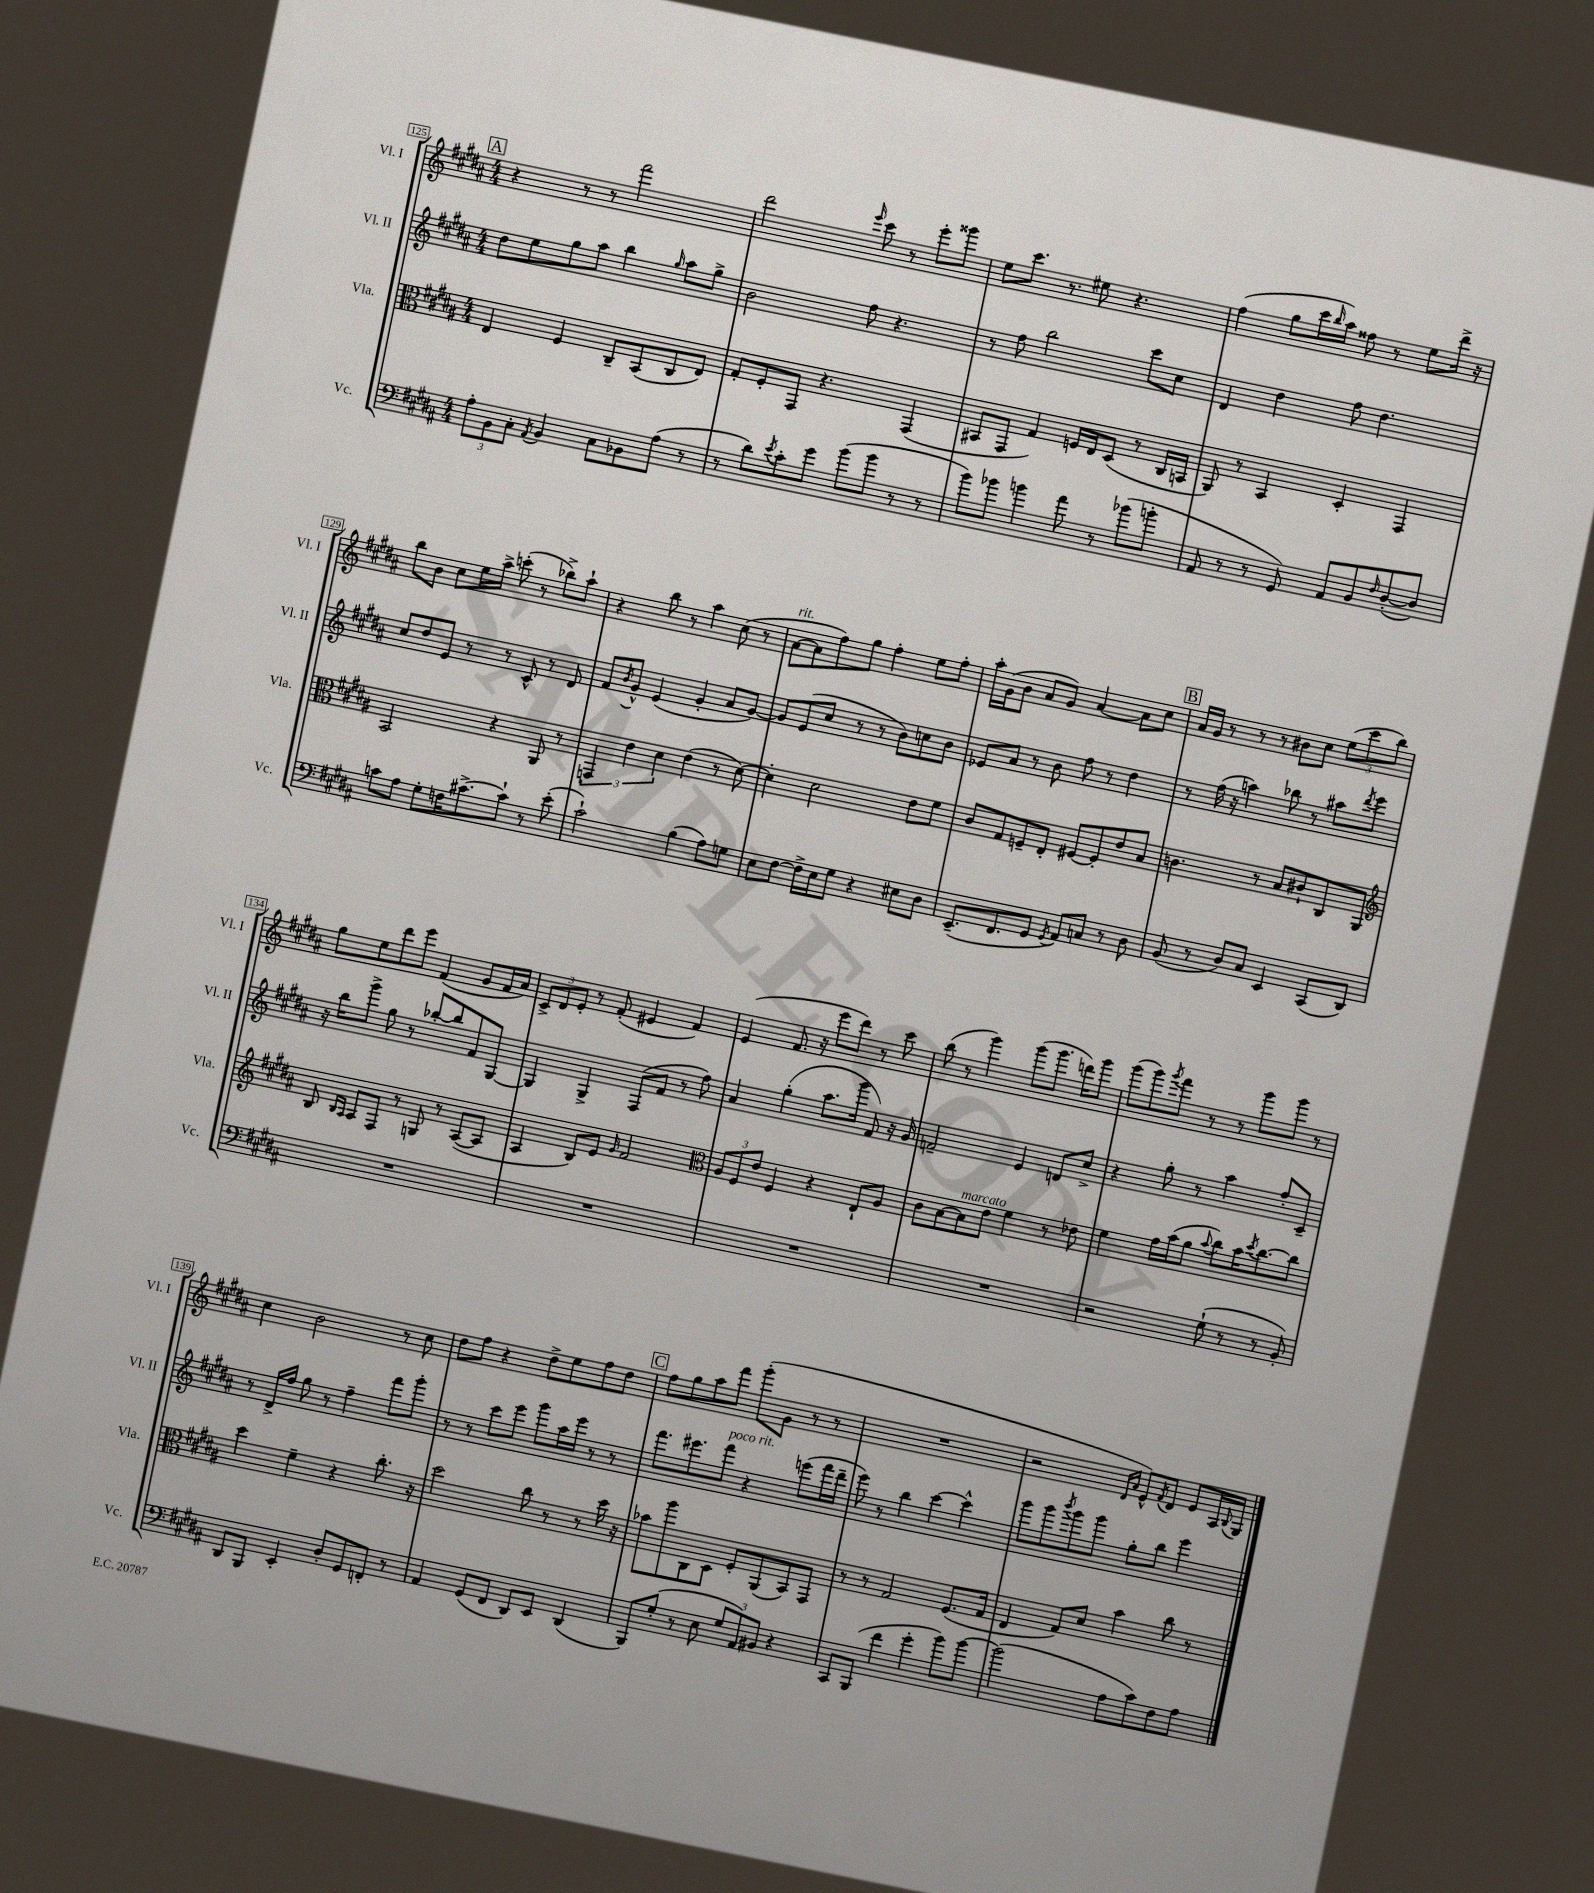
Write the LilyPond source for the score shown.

<<
\new StaffGroup <<
\new Staff = "s0" \with { instrumentName = "Vl. I" shortInstrumentName = "Vl. I" } {
    \clef treble \key b \major \numericTimeSignature \time 4/4
    \mark \markup { \box "A" } r4 r8 r8 fis'''2 |
    dis'''2 \grace { e'''16 } cis'''8 r8 e'''8-. gisis'''8 |
    e''8 cis'''8. r8. eis''8 r4. |
    fis''4( gis''8 cis'''16 \grace { b''16 } ais''16) fisis''8 r8 e''8 dis'''16-> r16 |
    b''8 b'8 cis''8 e''16 ais''16-> c'''8-.( r8 bes''8->) ais''8-! |
    r4 b''8 r8 ais''4 cis''8( r8 |
    ais'8~^\markup { \italic "rit." } ais'8 fis''8) gis''8 fis''4-. e''8 fis''8-. |
    ais''16-. gis'16( b'8 ais'8 gis'8) ais'4~ ais'8 cis''8 |
    \mark \markup { \box "B" } ais'16 gis'16 r8 r8 r8 bis'8 cis''8 \tuplet 3/2 { e''8( cis'''8 b''8) } |
    gis''8 e''8 dis'''8 e'''8 fis'4( gis'8 fis'16 ais'16) |
    \tuplet 3/2 { cis'8-> dis'8 e'8-. } r8 fis'8-.( eis'4 fis'4) |
    e'4( fis'8. r16 e'''8 dis'''8) r8 cis'''8 |
    b''8( r8 gis'''4) gis'''8( gis'''8. d'''16) gis'''8 |
    gis'''8( gis'''8) \acciaccatura { gis'''8 } fis'''8 r8 r8 gis'''8 gis'''8 r8 |
    cis''4 b'2 r8 cis''8 |
    dis''8 fis''8 r4 dis''8-> e''8 fis''8 dis''8 |
    \mark \markup { \box "C" } fis''8 gis''8 ais''8 fis'''8 gis'''8-.( gis'8 r8 r8 |
    R1 |
    r2 \grace { dis'16 ais'16 } e'8-^) \acciaccatura { fis'8 } dis'8 e'8 ais16 \appoggiatura { b8 } gis16 \bar "|." |
}
\new Staff = "s1" \with { instrumentName = "Vl. II" shortInstrumentName = "Vl. II" } {
    \clef treble \key b \major \numericTimeSignature \time 4/4
    \mark \markup { \box "A" } dis''8 e''8 gis''8 ais''8 b''4 \grace { gis''16 } ais''8 gis''8-> |
    b'2 fis''8 r4. |
    r8 fis''8 b''2 cis'''8 cis''8 |
    dis'4 dis''4 fis''8 dis''4. |
    cis''8 dis''8 e'8 r8 r8 cis'8-^ r8 dis'8 |
    fis'8 \acciaccatura { b'8 } gis'8-^ e'4( gis'4-. ais'8 gis'8~) |
    gis'8 e'8( cis''8 r8 r8 b'8) c''8 b'8 |
    ees'8 ais'8 r8 b'8 fis''8 r8 dis''4 |
    \mark \markup { \box "B" } r8 fis''16( r16 a''4) bes''8 r8 ais''8 \acciaccatura { dis'''8 } e'''8 |
    r16 b''16 gis'''8-> gis''8 r8 bes''8~-. bes''8 fis'8 gis8~ |
    gis4 gis4-> fis8( fis'8 r8 fis''8) |
    ais'4 gis''4-.( ais''8. gis'''16 fis'8) r16 gis'16 |
    f'2-- e'4 d'8 cis''8-> |
    r4 gis''8-. r8 ais''4 fis''8-. cis'8-- |
    r8 dis'16-> fis''16 gis''8 r8 fis''4-- fis'''8 gis'''8-. |
    r8 r8 cis'''8 e'''8 gis'''8 ais''16 e'''16 r8 r8 |
    \mark \markup { \box "C" } fis'''8. eis'''8. fis'''8^\markup { \italic "poco rit." } r4 e'''8( fis'''16 dis'''16-- |
    e'''8) r8 b''4 cis'''4~ cis'''4-^ |
    gis'''8 gis'''8 \acciaccatura { b'''8 } gis'''8 gis'''8 gis''8-. b''8 e'''4 \bar "|." |
}
\new Staff = "s2" \with { instrumentName = "Vla." shortInstrumentName = "Vla." } {
    \clef alto \key b \major \numericTimeSignature \time 4/4
    \mark \markup { \box "A" } e4 fis4 cis8-- b,8( cis8 e8) |
    gis8-. fis8-. gis,8 r4. gis,4( |
    bis,8 gis,8 gis4) f16 e16 dis8( r8 cis16 b,16 |
    ais,8) r8 b,4 dis4-. gis,4 |
    b,2 r4 ais,8 r8 |
    \tuplet 3/2 { g,4 e'4 dis'4 } e'4( r8 dis'8~) |
    dis'4-. dis'2 e'8 fis'8 |
    cis'8 gis8 f8-- e8-. fis8~ fis8-. e'8 b8 |
    \mark \markup { \box "B" } c'4. r8 b8 cis'8-! cis8 ais,8 |
    \clef treble b8 \grace { b16 ais16 } ais8 fis8 r8 g8 r8 ais8~( ais8 |
    ais4 b8) e'8 \grace { gis'16 } fis'2 |
    \clef alto \tuplet 3/2 { ais8 fis8 e'8 } fis4 r4 e8-! ais8 |
    cis'8 b8~ b8^\markup { \italic "marcato" } e'8 fis'4 r8 ees'8 |
    fis'4 gis'16 b'16( ais'8 \appoggiatura { b'8 } cis''8) b'16 \acciaccatura { dis''8 } cis''8.~ cis''8 |
    dis''4 fis'4-- r4 cis''8.-. r16 |
    dis''2 cis''8 r8 r8 dis''16 r16 |
    \mark \markup { \box "C" } bes'8 ais''8 cis8 dis8 fis8-. ais,8( b,8) gis,8 |
    r8 r8 gis2 fis8.( gis16 |
    e4 gis8) dis'8 b'4 cis''8 r8 \bar "|." |
}
\new Staff = "s3" \with { instrumentName = "Vc." shortInstrumentName = "Vc." } {
    \clef bass \key b \major \numericTimeSignature \time 4/4
    \mark \markup { \box "A" } \tuplet 3/2 { ais8-. b,8 cis8-. } \acciaccatura { ais,8 } b,4 cis8 bes,8 ais8( r8 |
    r8 dis'8) \acciaccatura { e'8 } cis'8-. gis'8 b'8( b'8 r8 r8 |
    b'8) bes'8 b'4 ais'8 r8 bes'8( b'8-. |
    ais,8 r8 r8 gis,8) ais,8 b,8 \grace { fis16 } dis8~-.( dis8) |
    c'8 ais8 gis8-. f16 cis'8.~-> cis'8-! r8 e'8-.( |
    cis'2-!) b4( ais8) g8 |
    e8 fis8~ fis16-> e16 gis8 r4 eis8 dis8 |
    e,8.--( fis,8. gis,8 \acciaccatura { gis,8 } ais,8) c8 r8 dis8 |
    \mark \markup { \box "B" } b,8( r8 dis8) cis8 e,4 cis,8( dis,8) |
    R1 |
    R1 |
    R1 |
    R1 |
    r2 gis8-!( r8 r8 b,8-.) |
    dis,8 b,,8 e,4-. dis8-. gis,8 f,8-. r8 |
    ais,4 gis,8( fis,8 dis,8) e,8 dis,4( |
    \mark \markup { \box "C" } b,,8) gis8-.( r8 e8 \tuplet 3/2 { gis8 ais,8) bis,8 } r4 |
    cis,8 b,,8( fis'4 gis'4-. b'8) b'8~ |
    b'2( ais8 cis'8) fis8 ais8 \bar "|." |
}
>>
>>
\layout { \context { \Score currentBarNumber = #125 \override BarNumber.stencil = #(make-stencil-boxer 0.1 0.3 ly:text-interface::print) } }
